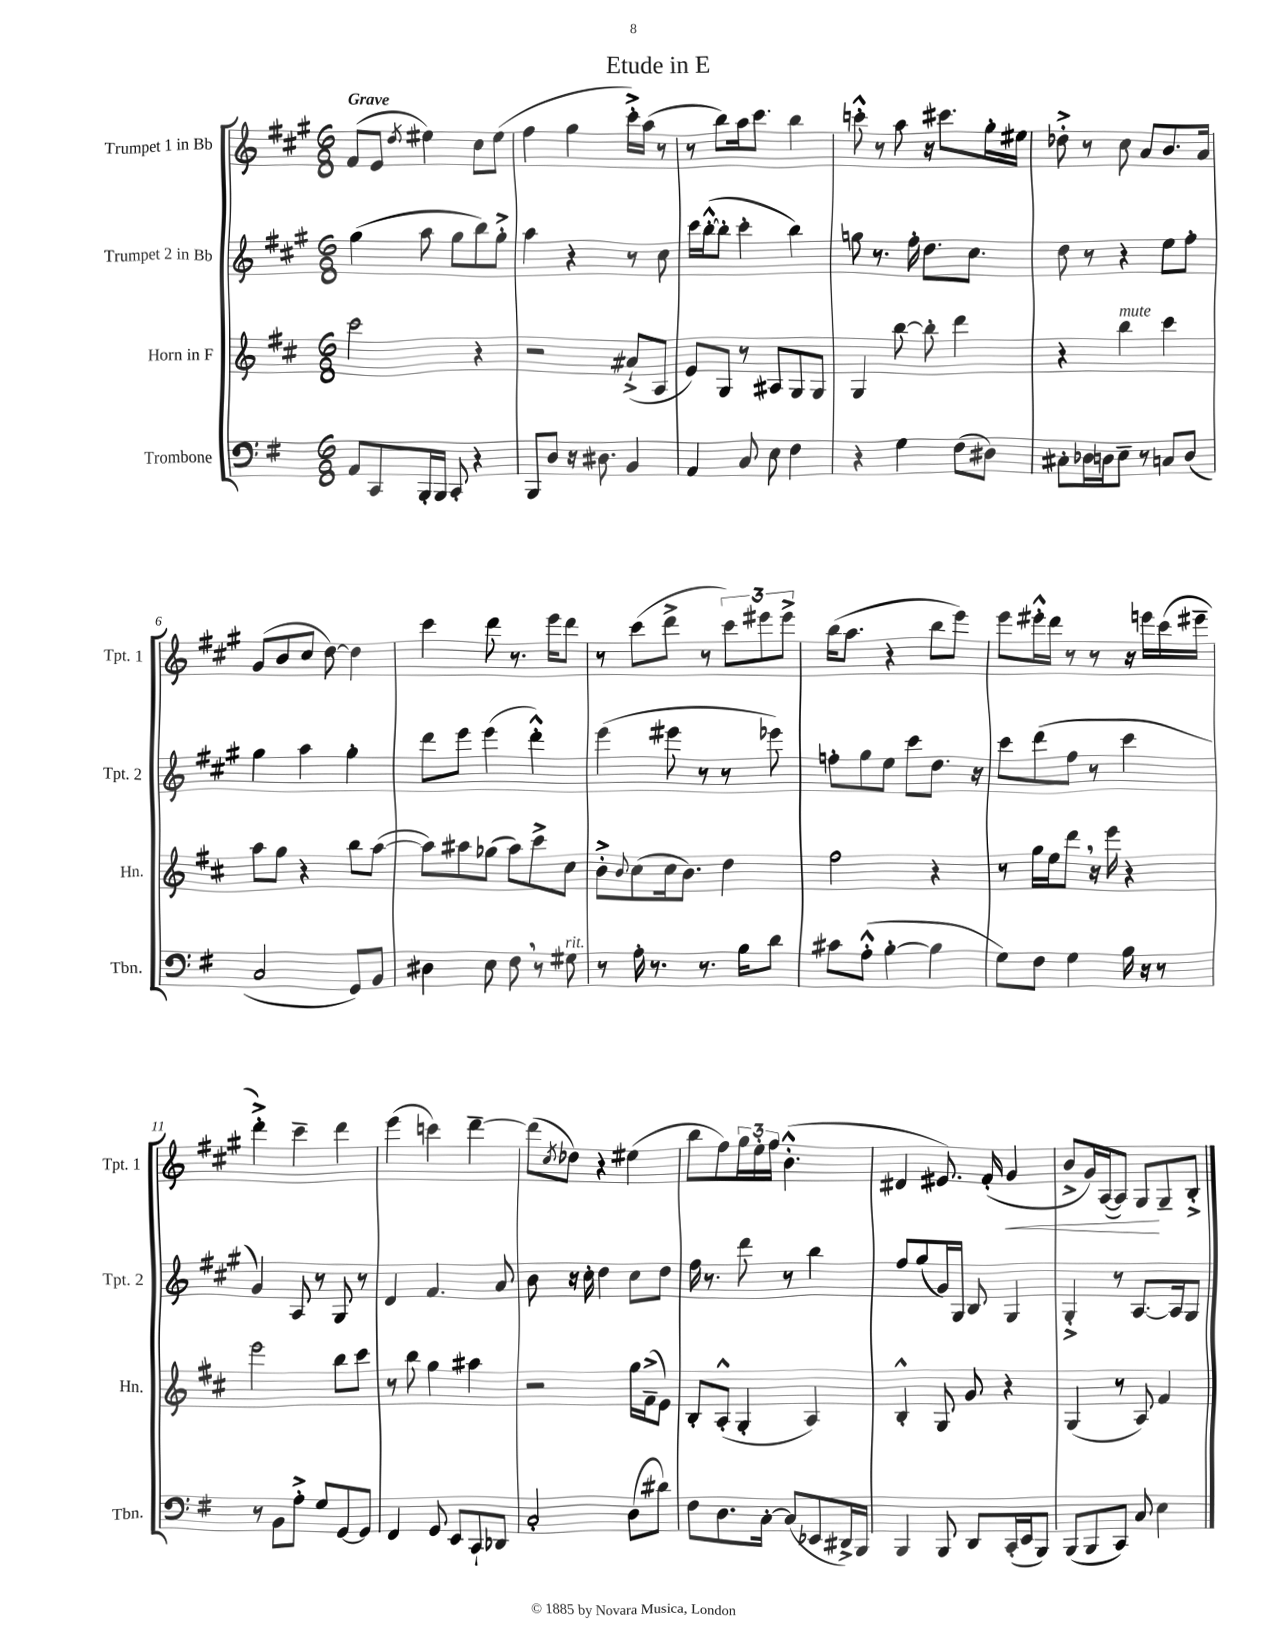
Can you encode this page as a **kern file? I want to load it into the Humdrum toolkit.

**kern	**kern	**kern	**kern	**dynam
*part4	*part3	*part2	*part1	*part1
*staff4	*staff3	*staff2	*staff1	*staff1
*I"Trombone	*I"Horn in F	*I"Trumpet 2 in Bb	*I"Trumpet 1 in Bb	*
*I'Tbn.	*I'Hn.	*I'Tpt. 2	*I'Tpt. 1	*
*clefF4	*clefG2	*clefG2	*clefG2	*
*k[f#]	*k[f#c#]	*k[f#c#g#]	*k[f#c#g#]	*
*M6/8	*M6/8	*M6/8	*M6/8	*
=1	=1	=1	=1	=1
!	!	!	!LO:TX:a:B:t=Grave	!
8AA/L	2ccc#\	(4gg#\	(8f#/L	.
8CC/	.	.	8e/J	.
.	.	.	8qdd/	.
16BBB'/L	.	8aa\	4ee#X\)	.
16BBB/JJ	.	.	.	.
8CC'/	.	8gg#\L	.	.
4r	4r	8bb\)	8cc#\L	.
.	.	8gg#'^\J	(8ee#\J	.
=2	=2	=2	=2	=2
8BBB/L	2r	4aa\	4ff#\	.
8D/J	.	.	.	.
16r	.	4r	4gg#\	.
8.D#X\	.	.	.	.
4BB/	(8a#X`^/L	8r	16ccc#'^\LL)	.
.	.	.	(16aa\JJ	.
.	8A/J	8cc#\	8r	.
=3	=3	=3	=3	=3
4AA/	8e/L)	16ccc#\LL	8r	.
.	.	([16bb'^^\J	.	.
.	8G/J	8bb'\J]	8bb\L)	.
8C/	8r	4ccc#'\	16aa\k	.
.	.	.	8.ccc#\J	.
8E\	8A#X/L	.	.	.
4F#\	8G/	4bb\)	4bb\	.
.	8G/J	.	.	.
=4	=4	=4	=4	=4
4r	4G/	8ggn\	8cccn'^^\	.
.	.	8.r	8r	.
4G\	[8bb\	.	8aa\	.
.	.	16ff#'\	.	.
.	8bb'\]	8.dd\L	16r	.
.	.	.	8.ccc#X\L	.
(8F#\L	4ddd\	.	.	.
.	.	8.cc#\J	.	.
8D#X\J)	.	.	16gg#'\L	.
.	.	.	16ee#X\JJ	.
=5	=5	=5	=5	=5
8C#X'\L	4r	8dd\	8dd-X'^\	.
16D-X\L	.	8r	8r	.
16Dn\J	.	.	.	.
!	!LO:TX:a:i:t=mute	!	!	!
8E~\J	4bb\	4r	8cc#\	.
8r	.	.	8a/L	.
8Cn/L	4ccc#\	8ee\L	8.b/	.
(8D/J	.	8ff#'\J	.	.
.	.	.	16a/Jk	.
!!LO:LB:g=z
=6	=6	=6	=6	=6
2C/	8aa\L	4gg#\	(8g#/L	.
.	8gg\J	.	8b/	.
.	4r	4aa\	8cc#/J	.
.	.	.	[8dd\)	.
8GG/L)	8bb\L	4gg#'\	4dd\]	.
8BB/J	([8aa\J	.	.	.
=7	=7	=7	=7	=7
4D#X\	8aa\L])	8ddd\L	4ccc#\	.
.	8aa#X\	8eee\J	.	.
8E\	(8gg-X\J	(4eee\	8ddd\	.
8F#,\	8aa#\L)	.	8.r	.
8r	8ccc#^\	4ddd'^^\)	.	.
.	.	.	16eee\KL	.
!LO:TX:a:i:t=rit.	!	!	!	!
8G#X\	8cc#\J	.	8ddd\J	.
=8	=8	=8	=8	=8
8r	8b'^\L	(4eee\	8r	.
.	8qqb/	.	.	.
16A'\	(8cc#\	.	(8ccc#\L	.
8.r	.	.	.	.
.	16cc#\k	8eee#X\	8ddd^\J	.
.	8.b\J)	.	.	.
8.r	.	8r	8r	.
.	4dd\	8r	12ccc#\L)	.
16B\KL	.	.	.	.
.	.	.	12eee#X\	.
8d\J	.	8eee-X\)	.	.
.	.	.	12eee#^\J	.
=9	=9	=9	=9	=9
8c#X\L	2ff#\	8ffn'\L	(16bb\KL	.
.	.	.	8.aa\J	.
(8A'^^\J	.	8gg#\	.	.
[4B'\	.	8ee\J	4r	.
.	.	8ccc#\L	.	.
4B\]	4r	8.dd\J	8bb\L	.
.	.	.	8eee\J)	.
.	.	16r	.	.
=10	=10	=10	=10	=10
8G\L)	8r	8ccc#\L	8eee\L	.
8F#\J	16gg\LL	(8ddd\	16eee#X'^^\L	.
.	16ee\J	.	16ddd\JJ	.
4G\	8ddd,\J	8ff#\J	8r	.
.	16r	8r	8r	.
.	16eee\	.	.	.
16B\	4r	4ccc#\	16r	.
16r	.	.	16eeen\LL	.
8r	.	.	(16ccc#\	.
.	.	.	16eee#X~\JJ	.
!!LO:LB:g=z
=11	=11	=11	=11	=11
8r	2eee\	4g#/)	4ddd'^\)	.
8BB\L	.	.	.	.
8A'^\J	.	8A/	4ccc#~\	.
8G/L	.	8r	.	.
[8GG/	8bb\L	8G#/	4ddd\	.
8GG/J]	8ccc#\J	8r	.	.
=12	=12	=12	=12	=12
4FF#/	8r	4d/	(4eee\	.
.	8bb\	.	.	.
8GG/	4gg\	4.f#/	4cccn\)	.
8EE/L	.	.	.	.
8CC`/	4aa#X\	.	[4ddd~\	.
8DD-X/J	.	8a/	.	.
=13	=13	=13	=13	=13
2C'/	2r	8b\	(8ddd\L]	.
.	.	.	8qcc#/	.
.	.	16r	8dd-X\J)	.
.	.	16cc#'\	.	.
.	.	4dd\	4r	.
(8D\L	16gg\LL	8cc#\L	(4ee#X\	.
.	(16f#~^\J	.	.	.
8d#X\J)	8e\J)	8dd\J	.	.
=14	=14	=14	=14	=14
8F#\L	8B'/L	16ff#\	8bb\L	.
.	.	8.r	.	.
8.D\	(8A'^^/J	.	8ff#\)	.
.	4G'/	8ddd\	24gg#\L	.
.	.	.	24ee'\	.
[16C'\Jk	.	.	.	.
.	.	.	24ff#\JJ	.
(8C/L]	.	8r	(4.b'^^\	.
8EE-X/	4A/)	4bb\	.	.
16DD#X^/L)	.	.	.	.
16BBB/JJ	.	.	.	.
=15	=15	=15	=15	=15
4BBB/	4B'^^/	8ff#/L	4d#X/	.
.	.	(8gg#/	.	.
8BBB/	8G/	16g#/L)	8.e#X/)	.
.	.	16G#/JJ	.	.
8DD/L	8g/	8B/	.	.
.	.	.	(16f#'/	.
!	!	!	!	!LO:HP:b
(16CC'/L	4r	4G#/	4g#/	<
16EE/J	.	.	.	.
8BBB/J)	.	.	.	.
=16	=16	=16	=16	=16
(8BBB/L	(4G/	4G#'^/	8b^/L	.
8BBB/	.	.	16g#/L)	.
.	.	.	([16A/J	.
8CC/J)	8r	8r	8A/J])	.
8C/	8A/)	[8.A/L	8G#/L	.
4E\	4f#/	.	8G#~/	[
.	.	16A/k]	.	.
.	.	8G#/J	8B'^/J	.
==	==	==	==	==
*-	*-	*-	*-	*-
